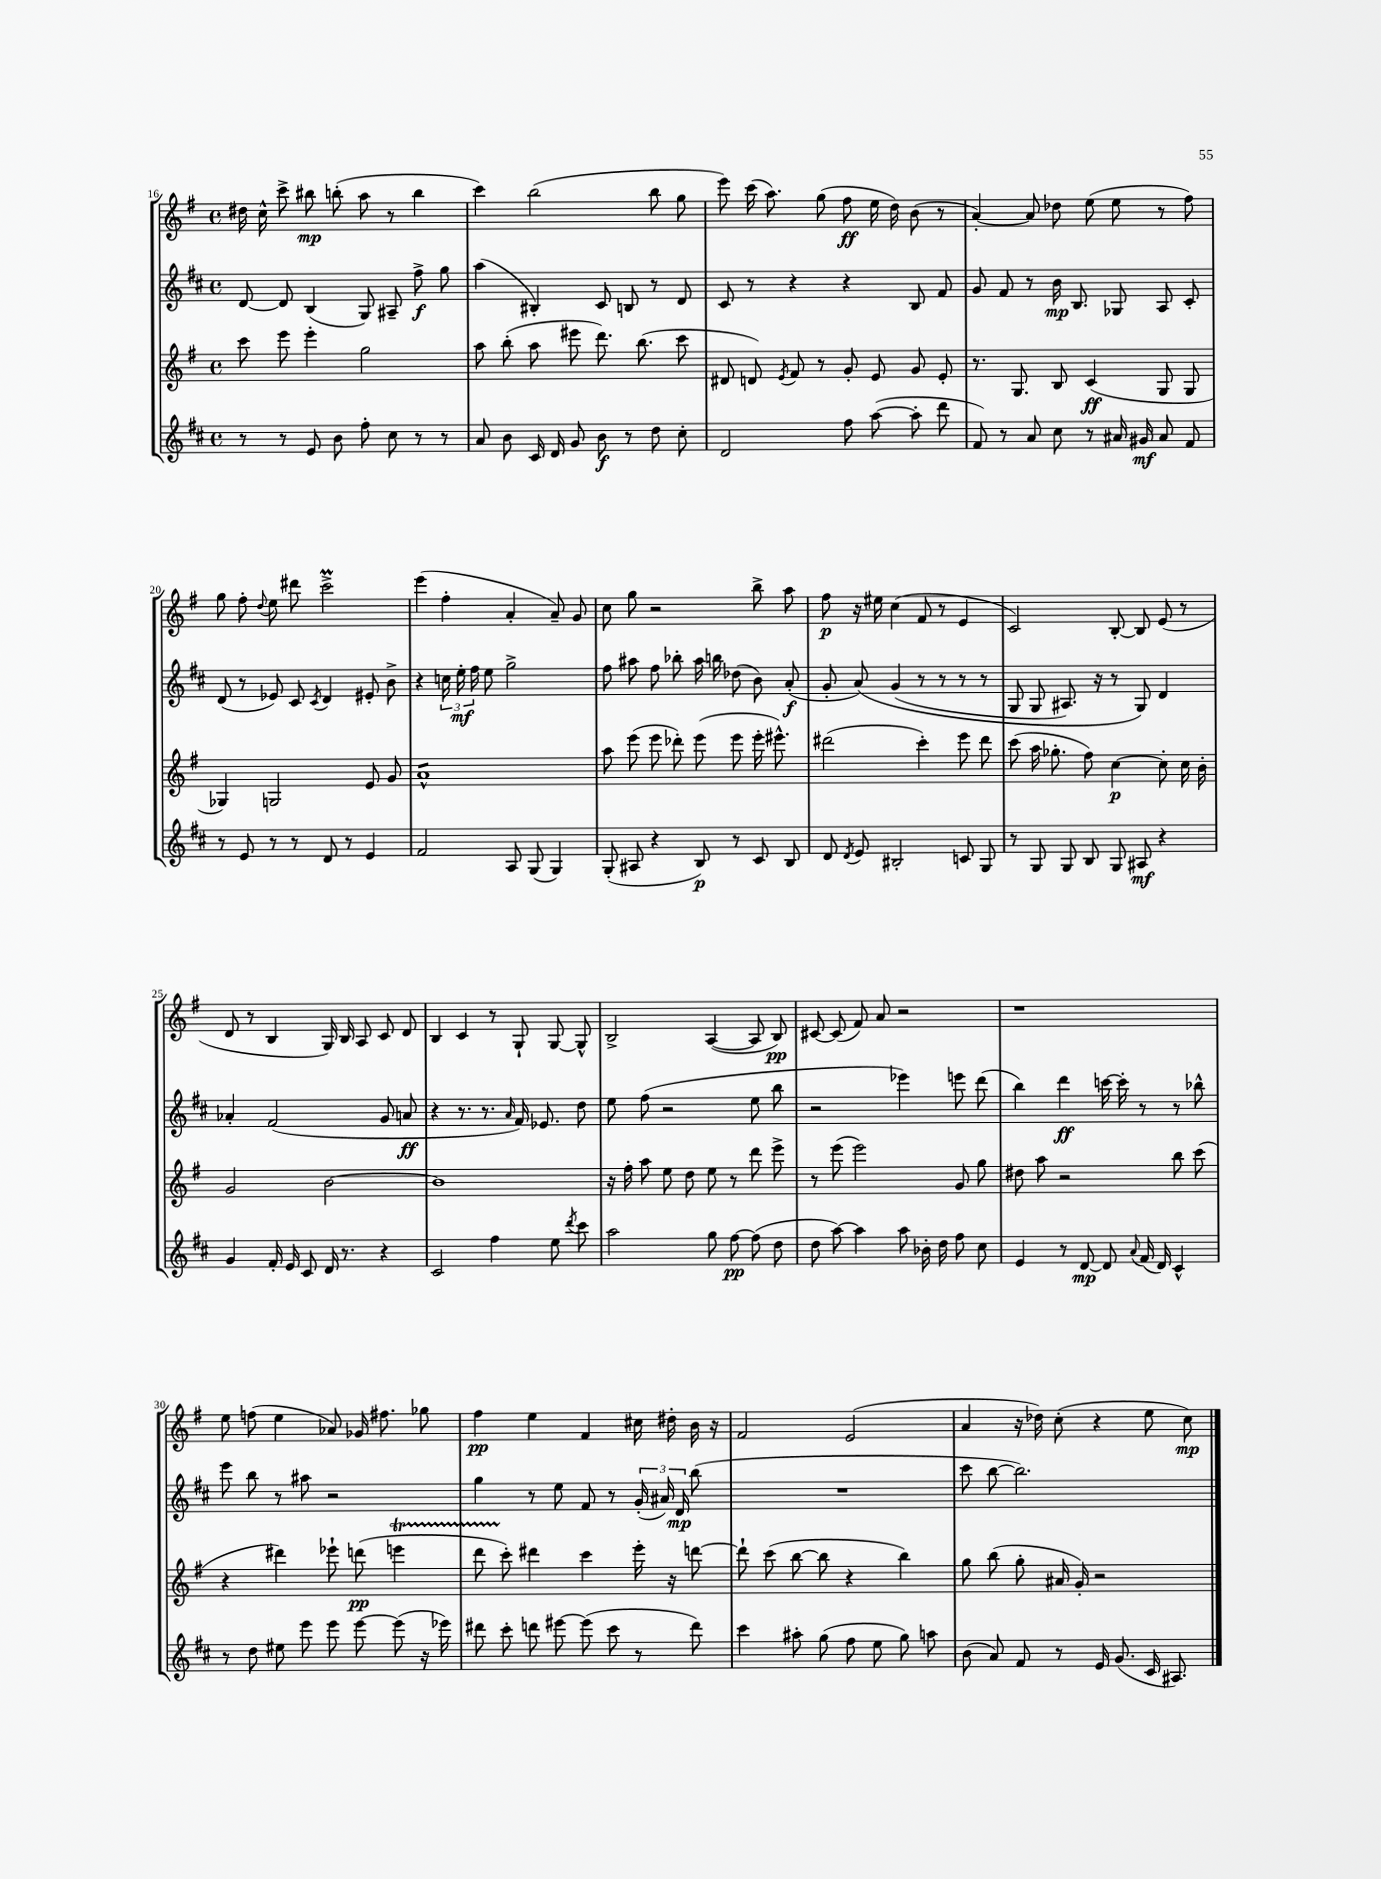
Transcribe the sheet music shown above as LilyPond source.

<<
\new StaffGroup <<
\new Staff = "s0" {
    \clef treble \key g \major \defaultTimeSignature \time 4/4
    \autoBeamOff dis''16 c''16-^ c'''8-> bis''8\mp b''8-.( a''8 r8 b''4 |
    c'''4) b''2( b''8 g''8 |
    e'''8) c'''16( a''8.) g''8( fis''8\ff e''16 d''16) b'8( r8 |
    a'4~-.) a'8 des''8 e''8( e''8 r8 fis''8) |
    g''8 fis''8-. \appoggiatura { d''8 } e''8 dis'''8 c'''2->\prall |
    e'''4( fis''4-. a'4-. a'8--) g'8 |
    c''8 g''8 r2 b''8-> a''8 |
    fis''8\p r16 eis''16 c''4( fis'8 r8 e'4 |
    c'2) b8~-. b8 e'8( r8 |
    d'8 r8 b4 g16) b16 a8 c'8 d'8 |
    b4 c'4 r8 g8-! g8~ g8-^ |
    b2-> a4~( a8 b8\pp) |
    cis'8~ cis'8( fis'8) a'8 r2 |
    r1 |
    e''8 f''8( e''4 aes'8) ges'16 fis''8. ges''8 |
    fis''4\pp e''4 fis'4 cis''16 dis''16-. b'16 r16 |
    fis'2 e'2( |
    a'4 r16 des''16) c''8-.( r4 e''8 c''8\mp) \bar "|." |
}
\new Staff = "s1" {
    \clef treble \key d \major \defaultTimeSignature \time 4/4
    \autoBeamOff d'8~ d'8 b4( g8) ais8-- fis''8->\f g''8 |
    a''4( bis4-.) cis'8 b8 r8 d'8 |
    cis'8 r8 r4 r4 b8 fis'8 |
    g'8 fis'8 r8 b'16\mp b8. ges8 a8 cis'8-. |
    d'8( r8 ees'8) cis'8 \acciaccatura { cis'8 } d'4 eis'8-. b'8-> |
    r4 \tuplet 3/2 { c''16 e''16-.\mf fis''16 } e''8 g''2-> |
    fis''8 ais''8 fis''8 bes''8-. ais''16 b''16 des''8( b'8) a'8-.\f( |
    g'8-. a'8)\( g'4( r8 r8 r8 r8 |
    g8 g8 ais8.) r16 r8 g8\) d'4 |
    aes'4-. fis'2( g'8 a'8\ff |
    r4 r8. r8. \grace { a'16 } fis'16) ees'8. d''8 |
    e''8 fis''8( r2 e''8 b''8 |
    r2 ees'''4) e'''8 d'''8( |
    b''4) d'''4\ff c'''16~ c'''16-. r8 r8 bes''8-^ |
    e'''8 b''8 r8 ais''8 r2 |
    g''4 r8 e''8 fis'8 r8 \tuplet 3/2 { g'16-.( ais'16) d'16\mp } b''8( |
    R1 |
    cis'''8 b''8~ b''2.) \bar "|." |
}
\new Staff = "s2" {
    \clef treble \key g \major \defaultTimeSignature \time 4/4
    \autoBeamOff c'''8 e'''8 e'''4-. g''2 |
    a''8 b''8-.( a''8 eis'''8 d'''8.) b''8.( c'''8 |
    dis'8 d'8) \acciaccatura { e'8 } fis'8 r8 g'8-. e'8 g'8 e'8-. |
    r8. g8. b8 c'4\ff( g8 g8 |
    ges4) g2 e'8 g'8 |
    a'1:8-^ |
    a''8 e'''8( e'''8 des'''8-.) e'''8( e'''8 e'''16-. eis'''8.-^) |
    dis'''2( c'''4-.) e'''8 dis'''8 |
    c'''8( a''16 ges''8.-. fis''8) c''4~\p c''8-. c''16 b'16-. |
    g'2 b'2~ |
    b'1 |
    r16 fis''16-. a''8 e''8 d''8 e''8 r8 d'''8 e'''8-> |
    r8 e'''8( e'''2) g'8 g''8 |
    dis''8 a''8 r2 b''8 c'''8( |
    r4 dis'''4) ees'''8-! d'''8\pp( e'''4\startTrillSpan |
    d'''8 c'''8-.\stopTrillSpan) dis'''4 c'''4 e'''16-. r16 d'''8~ |
    d'''8-! c'''8( b''8~ b''8 r4 b''4) |
    g''8 b''8( g''8-. ais'16 g'16-.) r2 \bar "|." |
}
\new Staff = "s3" {
    \clef treble \key d \major \defaultTimeSignature \time 4/4
    \autoBeamOff r8 r8 e'8 b'8 fis''8-. cis''8 r8 r8 |
    a'8 b'8 cis'16 d'16 g'8 b'8\f r8 d''8 cis''8-. |
    d'2 fis''8 a''8~( a''8-. d'''8 |
    fis'8) r8 a'8 cis''8 r8 ais'16 gis'16\mf ais'8 fis'8 |
    r8 e'8 r8 r8 d'8 r8 e'4 |
    fis'2 a8 g8( g4) |
    g8-.( ais8 r4 b8\p) r8 cis'8 b8 |
    d'8 \acciaccatura { d'8 } e'8 bis2-. c'8 g8 |
    r8 g8 g8 b8 g8 ais8\mf r4 |
    g'4 fis'16-. e'16 cis'8 d'16 r8. r4 |
    cis'2 fis''4 e''8 \acciaccatura { d'''8 } cis'''8 |
    a''2 g''8 fis''8~\pp fis''8( d''8 |
    d''8 a''8~) a''4 a''8 bes'16-. d''16 fis''8 cis''8 |
    e'4 r8 d'8~\mp d'8 \appoggiatura { a'8 } fis'16( d'16) cis'4-^ |
    r8 d''8 eis''8 e'''8 e'''8 e'''8~ e'''8( r16 ees'''16) |
    dis'''8 cis'''8-. d'''8 eis'''8~ eis'''8( cis'''8 r8 d'''8) |
    cis'''4 ais''8-. g''8( fis''8 e''8 g''8) a''8 |
    b'8( a'8) fis'8 r8 e'16 g'8.( cis'16 ais8.) \bar "|." |
}
>>
>>
\layout { \context { \Score currentBarNumber = #16 } }
